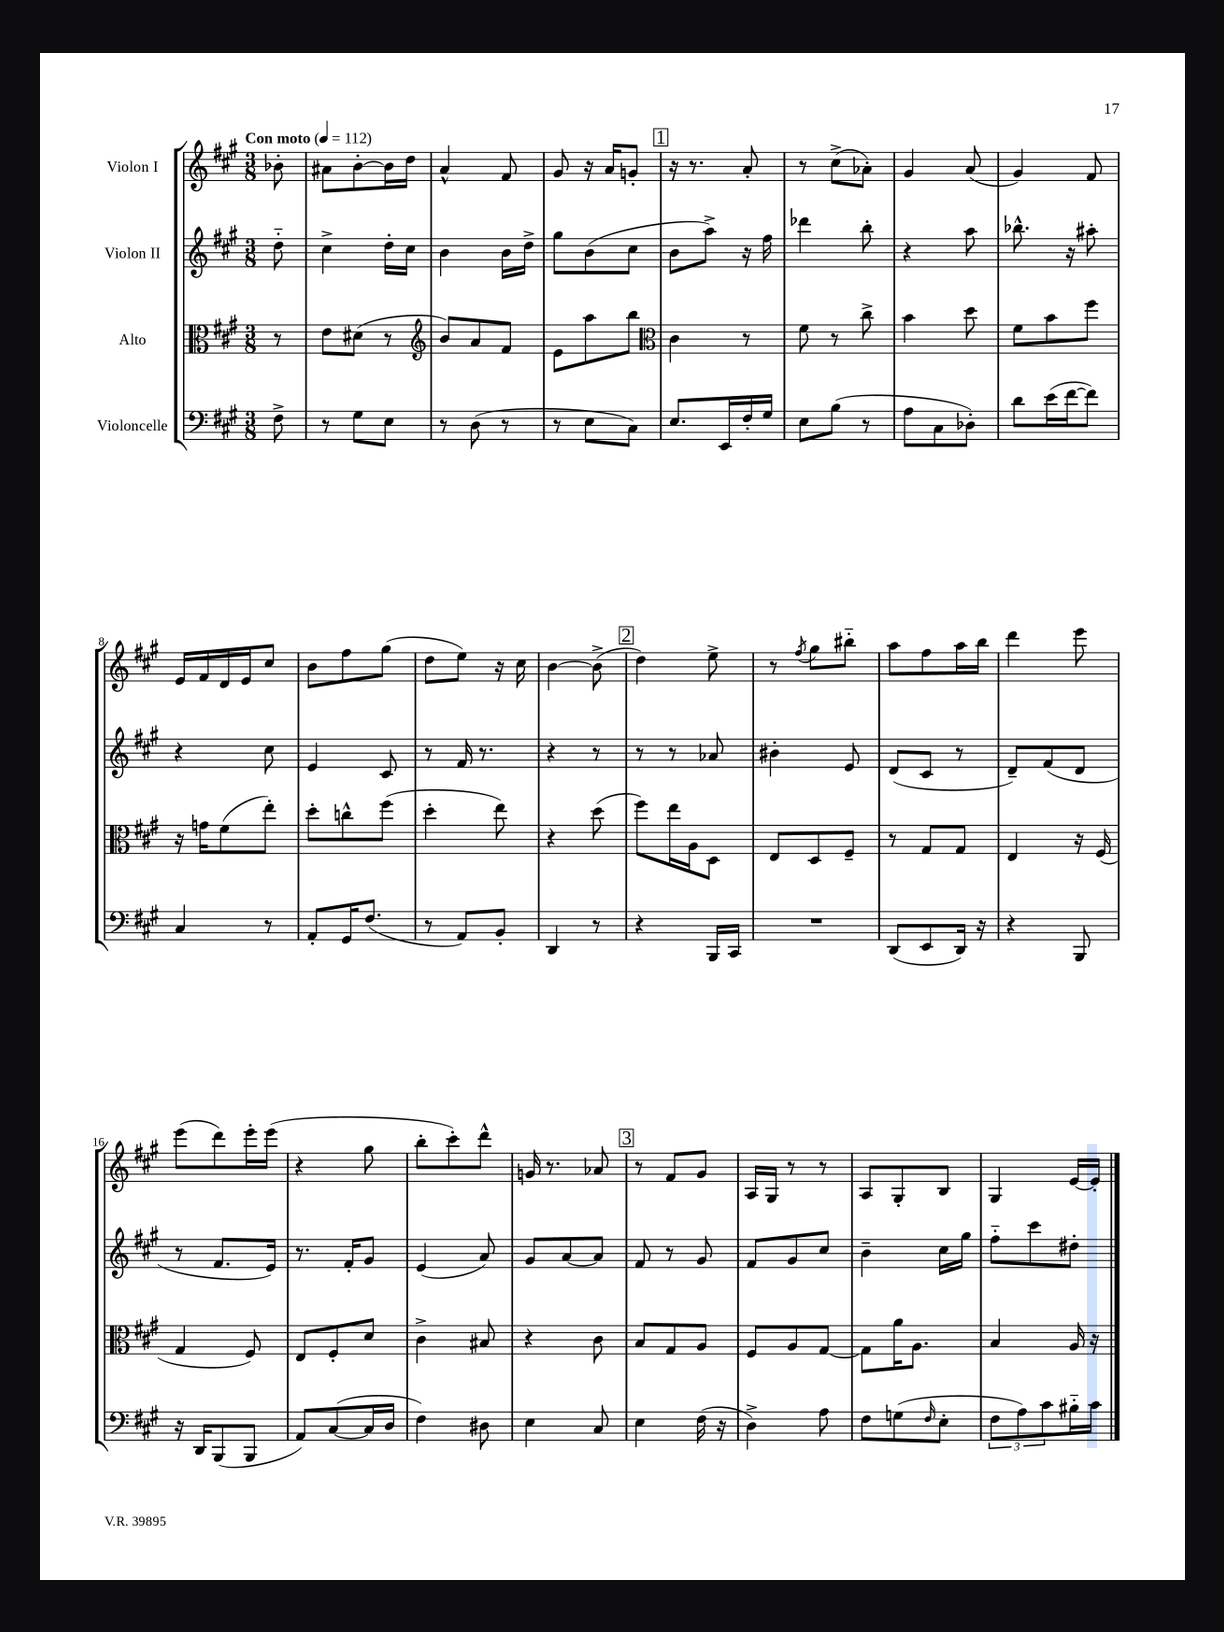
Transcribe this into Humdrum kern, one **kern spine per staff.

**kern	**kern	**kern	**kern
*staff4	*staff3	*staff2	*staff1
*clefF4	*clefC3	*clefG2	*clefG2
*k[f#c#g#]	*k[f#c#g#]	*k[f#c#g#]	*k[f#c#g#]
*M3/8	*M3/8	*M3/8	*M3/8
*MM112	*MM112	*MM112	*MM112
8F#^	8r	8dd'~	8b-'
=	=	=	=
8r	8e	4cc#^	8a#
8G#	(8d#	.	[8b'
8E	8r	16dd'	16b]
.	.	16cc#	16dd
=	=	=	=
*	*clefG2	*	*
8r	8b)	4b	4a^^
(8D	8a	.	.
8r	8f#	16b	8f#
.	.	16dd^	.
=	=	=	=
8r	8e	8gg#	8g#
8E	8aa	(8b	16r
.	.	.	16a
8C#)	8bb	8cc#	8g'
=	=	=	=
*	*clefC3	*	*
8.E	4c#	8b	16r
.	.	.	8.r
.	.	8aa^)	.
16EE	.	.	.
16F#'	8r	16r	8a'
16G#	.	16ff#	.
=	=	=	=
8E	8f#	4ddd-	8r
(8B	8r	.	(8cc#^
8r	8cc#^	8bb'	8a-')
=	=	=	=
8A	4b	4r	4g#
8C#	.	.	.
8D-')	8dd	8aa	(8a
=	=	=	=
8d	8f#	8.bb-^^	4g#)
(16e	8b	.	.
[16f#	.	16r	.
8f#])	8ff#	8aa#'	8f#
=	=	=	=
4C#	16r	4r	16e
.	16g	.	16f#
.	(8f#	.	16d
.	.	.	16e
8r	8ee')	8cc#	8cc#
=	=	=	=
8AA'	8dd'	4e	8b
16GG#	8cc^^	.	8ff#
(8.F#	.	.	.
.	(8ff#	8c#	(8gg#
=	=	=	=
8r	4dd'	8r	8dd
8AA)	.	16f#	8ee)
.	.	8.r	.
8BB'	8ee)	.	16r
.	.	.	16cc#
=	=	=	=
4DD	4r	4r	[4b
8r	(8dd	8r	(8b^]
=	=	=	=
4r	8ff#)	8r	4dd)
.	16ee	8r	.
.	16A	.	.
16BBB	8D	8a-	8ee^
16CC#	.	.	.
=	=	=	=
4.r	8E	4b#'	8r
.	.	.	8qff#
.	8D	.	8gg#
.	8F#~	8e	8bb#'~
=	=	=	=
(8DD	8r	(8d	8aa
8EE	8G#	8c#	8ff#
16DD)	8G#	8r	16aa
16r	.	.	16bb
=	=	=	=
4r	4E	8d~)	4ddd
.	.	(8f#	.
8BBB	16r	8d	8eee
.	(16F#	.	.
=	=	=	=
16r	4G#	8r	(8eee
16DD	.	.	.
(8BBB	.	8.f#	8ddd)
8BBB	8F#)	.	16eee'
.	.	16e)	(16eee
=	=	=	=
8AA)	8E	8.r	4r
([8C#	8F#'	.	.
.	.	16f#'	.
16C#]	8d	8g#	8gg#
16D	.	.	.
=	=	=	=
4F#)	4c#^	(4e	8bb'
.	.	.	8ccc#')
8D#	8B#	8a)	8ddd^^
=	=	=	=
4E	4r	8g#	16g
.	.	.	8.r
.	.	[8a	.
8C#	8c#	8a]	8a-
=	=	=	=
4E	8B	8f#	8r
.	8G#	8r	8f#
(16F#	8A	8g#	8g#
16r	.	.	.
=	=	=	=
4D^)	8F#	8f#	16A
.	.	.	16G#
.	8A	8g#	8r
8A	[8G#	8cc#	8r
=	=	=	=
8F#	8G#]	4b~	8A
(8G	16a	.	8G#'
.	8.A	.	.
16qqF#	.	.	.
8E'	.	16cc#	8B
.	.	16gg#	.
=	=	=	=
12F#	4B	8ff#'~	4G#
12A)	.	.	.
.	.	8ccc#	.
12c#	.	.	.
16B#'~	16A	8dd#'	[16e
16c#	16r	.	16e']
==	==	==	==
*-	*-	*-	*-
